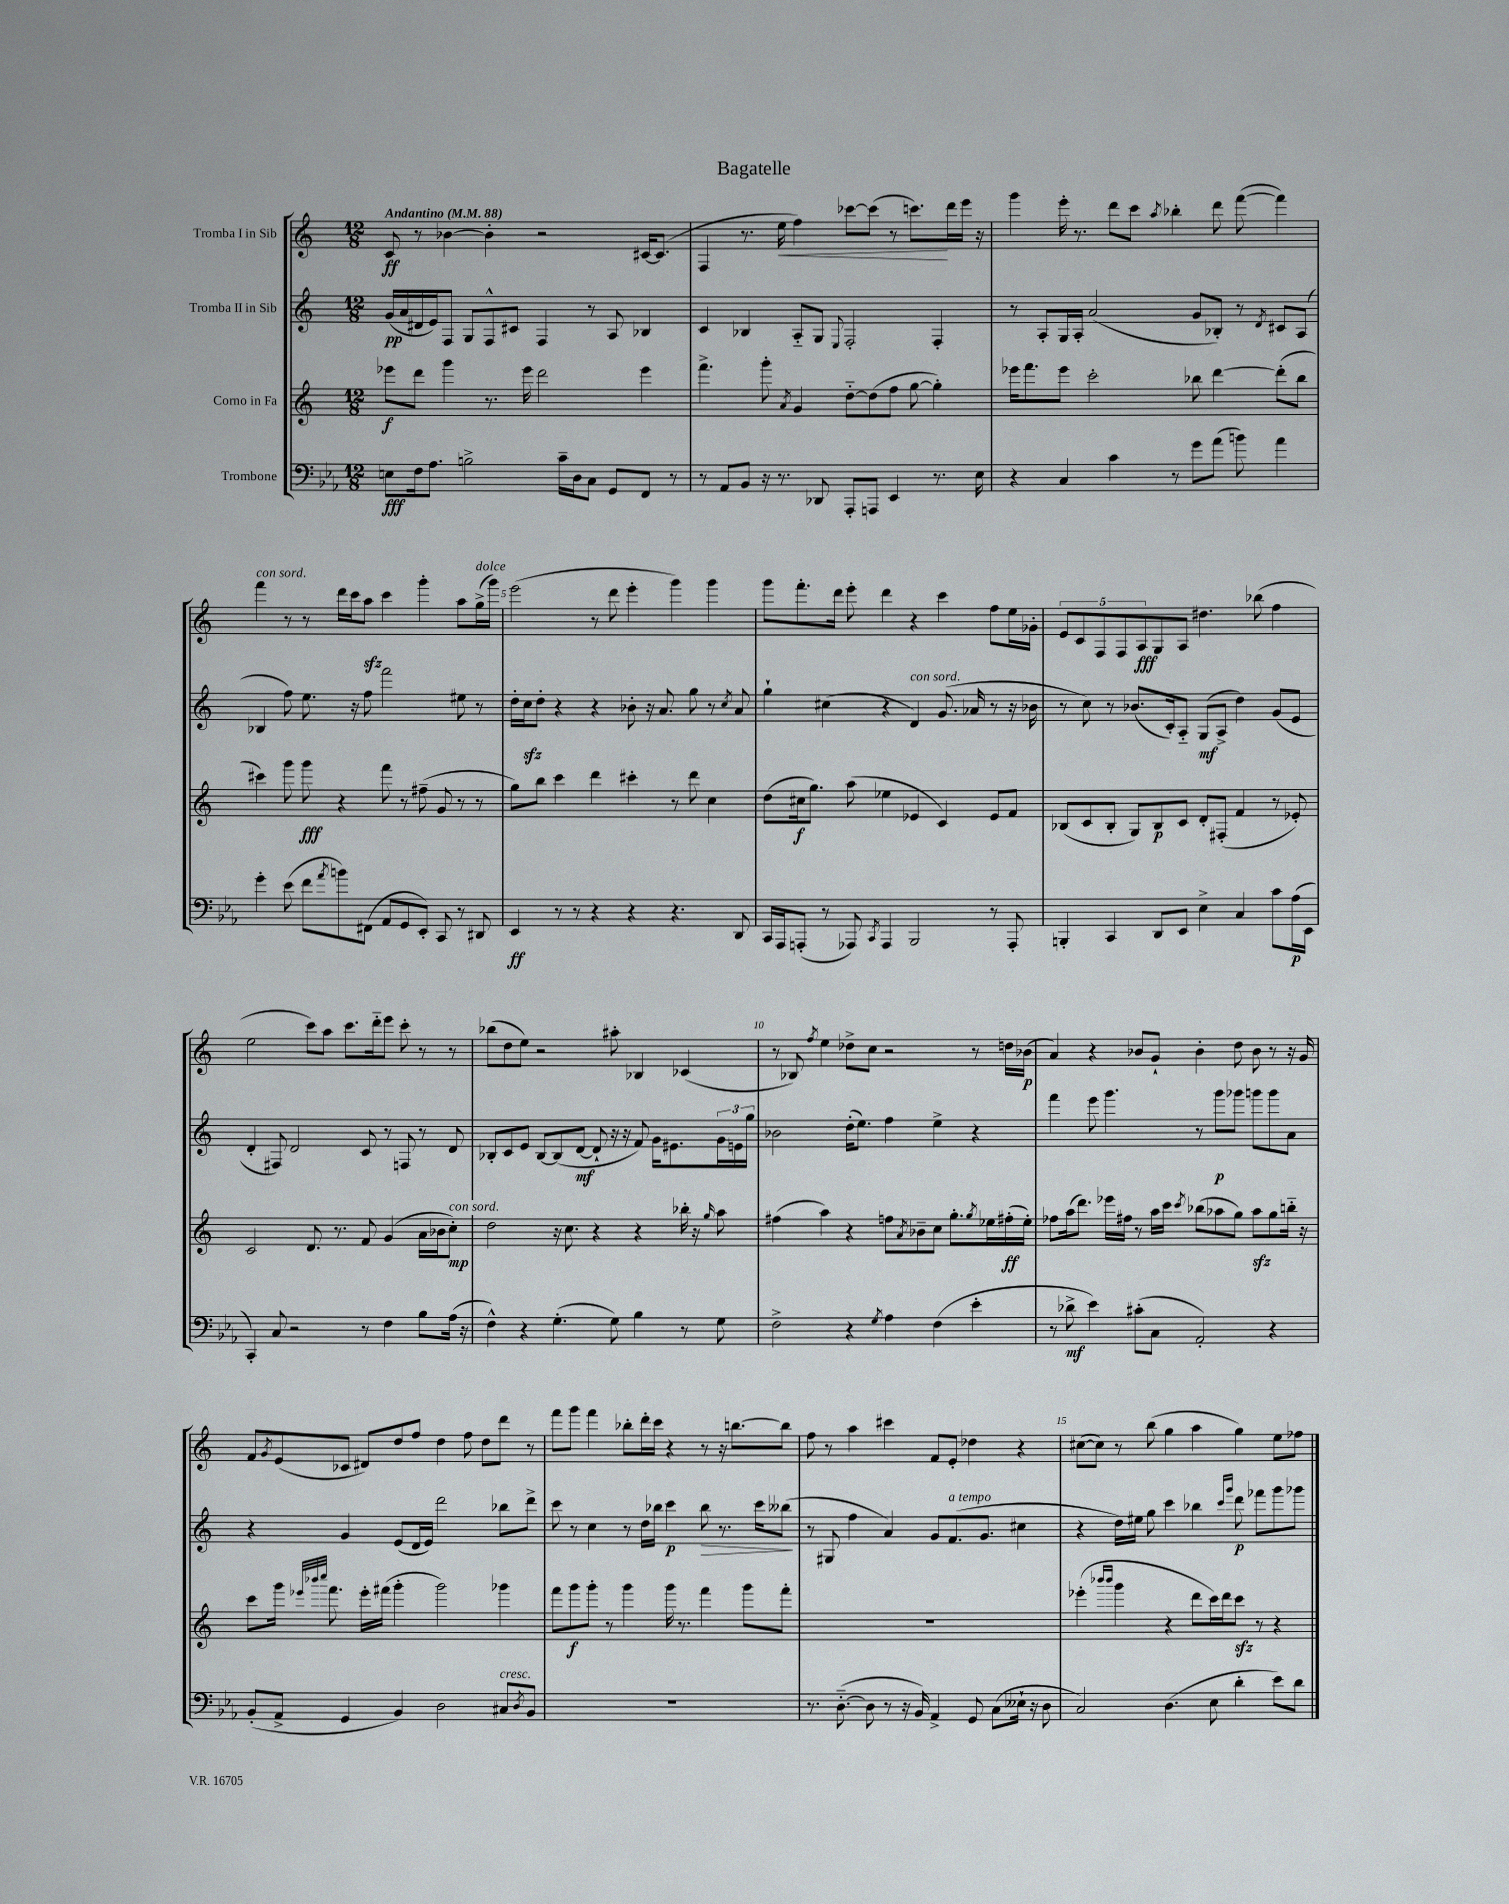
\header { title = "Bagatelle" }
<<
\new StaffGroup <<
\new Staff = "s0" \with { instrumentName = "Tromba I in Sib" } {
    \clef treble \key c \major \numericTimeSignature \time 12/8 \tempo "Andantino" 4 = 88
    c'8\ff r8 bes'4~ bes'4-. r2 cis'16~ cis'8.( |
    f4 r8. e''16\< f''4) ces'''8~ ces'''8( r8 c'''8.\!) d'''16 e'''16 r16 |
    g'''4 e'''16-. r8. d'''8 c'''8 \acciaccatura { a''8 } bes''4-. d'''8 f'''8~( f'''4) |
    f'''4^\markup { \italic "con sord." } r8 r8 d'''16 c'''16 a''8\sfz c'''4 g'''4-. a''8 g''16->^\markup { \italic "dolce" }( g'''16) |
    e'''2( r8 d'''8 e'''4-. g'''4) g'''4 |
    g'''8 f'''8.-. d'''16 e'''8-. d'''4 r4 c'''4 f''8 e''16 ges'16-. |
    \tuplet 5/4 { e'8 c'8 f8 f8 a8\fff } g8 a8 dis''4. bes''8( f''4 |
    e''2 c'''8) a''8 c'''8. d'''16-_ e'''8 c'''8-. r8 r8 |
    bes''8( d''8 e''8) r2 ais''8-. bes4 ces'4( |
    r8 bes8) \acciaccatura { f''8 } e''4 des''8-> c''8 r2 r8 d''16 bes'16\p( |
    a'4) r4 bes'8 g'8-! bes'4-. d''8 bes'8 r8 r16 g'16 |
    f'8 \acciaccatura { g'8 } e'8( ces'8 dis'8) d''8 f''8 d''4 f''8 d''8 d'''8 r8 |
    f'''8 g'''8 f'''4 bes''8-. d'''16-. c'''16 r4 r8 r16 b''8.~ b''8 |
    f''8 r8 a''4 cis'''4 f'8 e'8-. des''4 r4 |
    cis''8~( cis''8) r8 b''8( g''4 a''4 g''4) e''8 fes''8 \bar "|." |
}
\new Staff = "s1" \with { instrumentName = "Tromba II in Sib" } {
    \clef treble \key c \major \numericTimeSignature \time 12/8
    g'16\pp( a'16 dis'16 e'16) f8 g8 f8-^ cis'8 f4 r8 a8 bes4 |
    c'4 bes4 a8-_ g8 \appoggiatura { e8 } f2-. f4-. |
    r8 a8-. g16 a16-. a'2( g'8 bes8-.) r8 \acciaccatura { d'8 } cis'8 a8( |
    bes4 f''8) e''8. r16 f''8 f'''2 eis''8 r8 |
    d''16-. c''16\sfz d''8-. r4 r4 bes'8-. r16 a'8. g''8 r8 \acciaccatura { c''8 } a'8 |
    g''4-! cis''4( r4 d'4^\markup { \italic "con sord." }) g'8.( aes'16 r8 r16 bes'16 |
    r8 c''8) r8 bes'8.( c'16-.) a8-_ g8\mf( a8-> d''4) g'8( e'8 |
    d'4-. fis8) d'2 c'8 r8 f8 r8 d'8 |
    bes8-. c'8 e'8 bes8~ bes8( d'8~\mf d'8-! r16 r16 f'8) g'16 eis'8. \tuplet 3/2 { g'16 e'16 g''16 } |
    bes'2 d''16-.( e''8.) f''4 e''4-> r4 |
    f'''4 e'''8 g'''4. r8 g'''8\p ges'''8 g'''8 g'''8 a'8 |
    r4 g'4 e'8( d'16 e'16) d'''2 bes''8 d'''8-> |
    c'''8 r8 c''4 r8 d''16 bes''16 c'''4\p bes''8\> r8. c'''16 beses''8\!( |
    r8 gis8 f''4 a'4) g'8 f'8.^\markup { \italic "a tempo" }( g'8. cis''4 |
    r4 d''16) eis''16 g''8 c'''4 bes''4 \grace { c'''16 g'''16 } d'''8\p fes'''8 g'''8 ges'''8 \bar "|." |
}
\new Staff = "s2" \with { instrumentName = "Corno in Fa" } {
    \clef treble \key c \major \numericTimeSignature \time 12/8
    ees'''8\f d'''8 g'''4 r8. ees'''16 d'''2 ees'''4 |
    f'''4.-> g'''8-. \acciaccatura { a'8 } g'4 d''8~-_ d''8( f''8 g''8~ g''4-.) |
    ees'''16 f'''8. ees'''8 c'''2-. bes''8 d'''4~ d'''8-.( bes''8 |
    cis'''4) g'''8 g'''8\fff r4 f'''8 r8 fis''8--( g'8 r8 r8 |
    g''8) b''8 c'''4 d'''4 cis'''4-. r8 d'''8 c''4 |
    d''8( cis''16\f g''8.) a''8( ees''4 ees'4 c'4) ees'8 f'8 |
    bes8( c'8 bes8-. g8) bes8\p c'8 d'8-. fis8-.( f'4 r8 ees'8-.) |
    c'2 d'8. r8. f'8 g'4( a'16 bes'16 c''8-.\mp^\markup { \italic "con sord." }) |
    d''2 r16 c''8. r4 r4 bes''16-. r16 \grace { g''16 } a''8 |
    fis''4( a''4) r4 f''8 \acciaccatura { a'8 } bes'8-- c''8 g''8.-. \acciaccatura { g''8 } ees''16 fis''16-.\ff( ees''16-.) |
    fes''8 a''16( d'''8.) ees'''16 fis''16 r8 a''16 c'''16 \acciaccatura { c'''8 } bes''8( aes''8 g''8) aes''8\sfz g''8 b''16-_ r16 |
    c'''8 g'''16 \grace { ees'''32 bes'''32 c''''32 } f'''8. ees'''16-. fis'''16( g'''4-. g'''2) ges'''4 |
    f'''8 g'''8\f g'''8-. r8 g'''4 g'''16 r8. f'''4 g'''8 f'''8-. |
    R1. |
    ees'''4-.( \grace { bes'''16 bes'''16 } g'''4 r4 d'''8 c'''16) d'''16 c'''8\sfz r8 r4 \bar "|." |
}
\new Staff = "s3" \with { instrumentName = "Trombone" } {
    \clef bass \key ees \major \numericTimeSignature \time 12/8
    e8\fff f16 aes8. b2-> c'16-- d16 c8 g,8 f,8 r8 |
    r8 aes,8 bes,8 r16 r8. des,8 aes,,8-. a,,8 ees,4 r8. ees16 |
    r4 c4 c'4 r8 g'8 aes'8( b'8) aes'4 |
    g'4-. ees'8( f'8 \acciaccatura { aes'8 } b'8) fis,8( aes,8 g,8 ees,8-.) c,8 r8 dis,8 |
    ees,4\ff r8 r8 r4 r4 r4. d,8 |
    c,16 aes,,16 a,,8-.( r8 aes,,8) \acciaccatura { c,8 } aes,,4 bes,,2 r8 aes,,8-. |
    b,,4-. c,4 d,8 ees,8 ees4-> c4 c'8 aes16\p( ees,16 |
    c,4-.) c8 r2 r8 f4 bes8 aes16( r16 |
    f4-^) r4 g4.-.( g8) bes4 r8 g8 |
    f2-> r4 \acciaccatura { g8 } aes4 f4( ees'4-. |
    r8 des'8->\mf ees'4) cis'8-.( c8 aes,2-.) r4 |
    bes,8-.( aes,8-> g,4 bes,4) d2 cis8^\markup { \italic "cresc." } \acciaccatura { d8 } bes,8 |
    R1. |
    r8. d8.~-_( d8 r8 r16 bes,16) aes,4-> g,8 c8( eeses16-! r16 d8 |
    c2) d4.( ees8 d'4-. ees'8) d'8 \bar "|." |
}
>>
>>
\layout { \context { \Score \override BarNumber.break-visibility = ##(#f #t #t) barNumberVisibility = #(every-nth-bar-number-visible 5) } }
